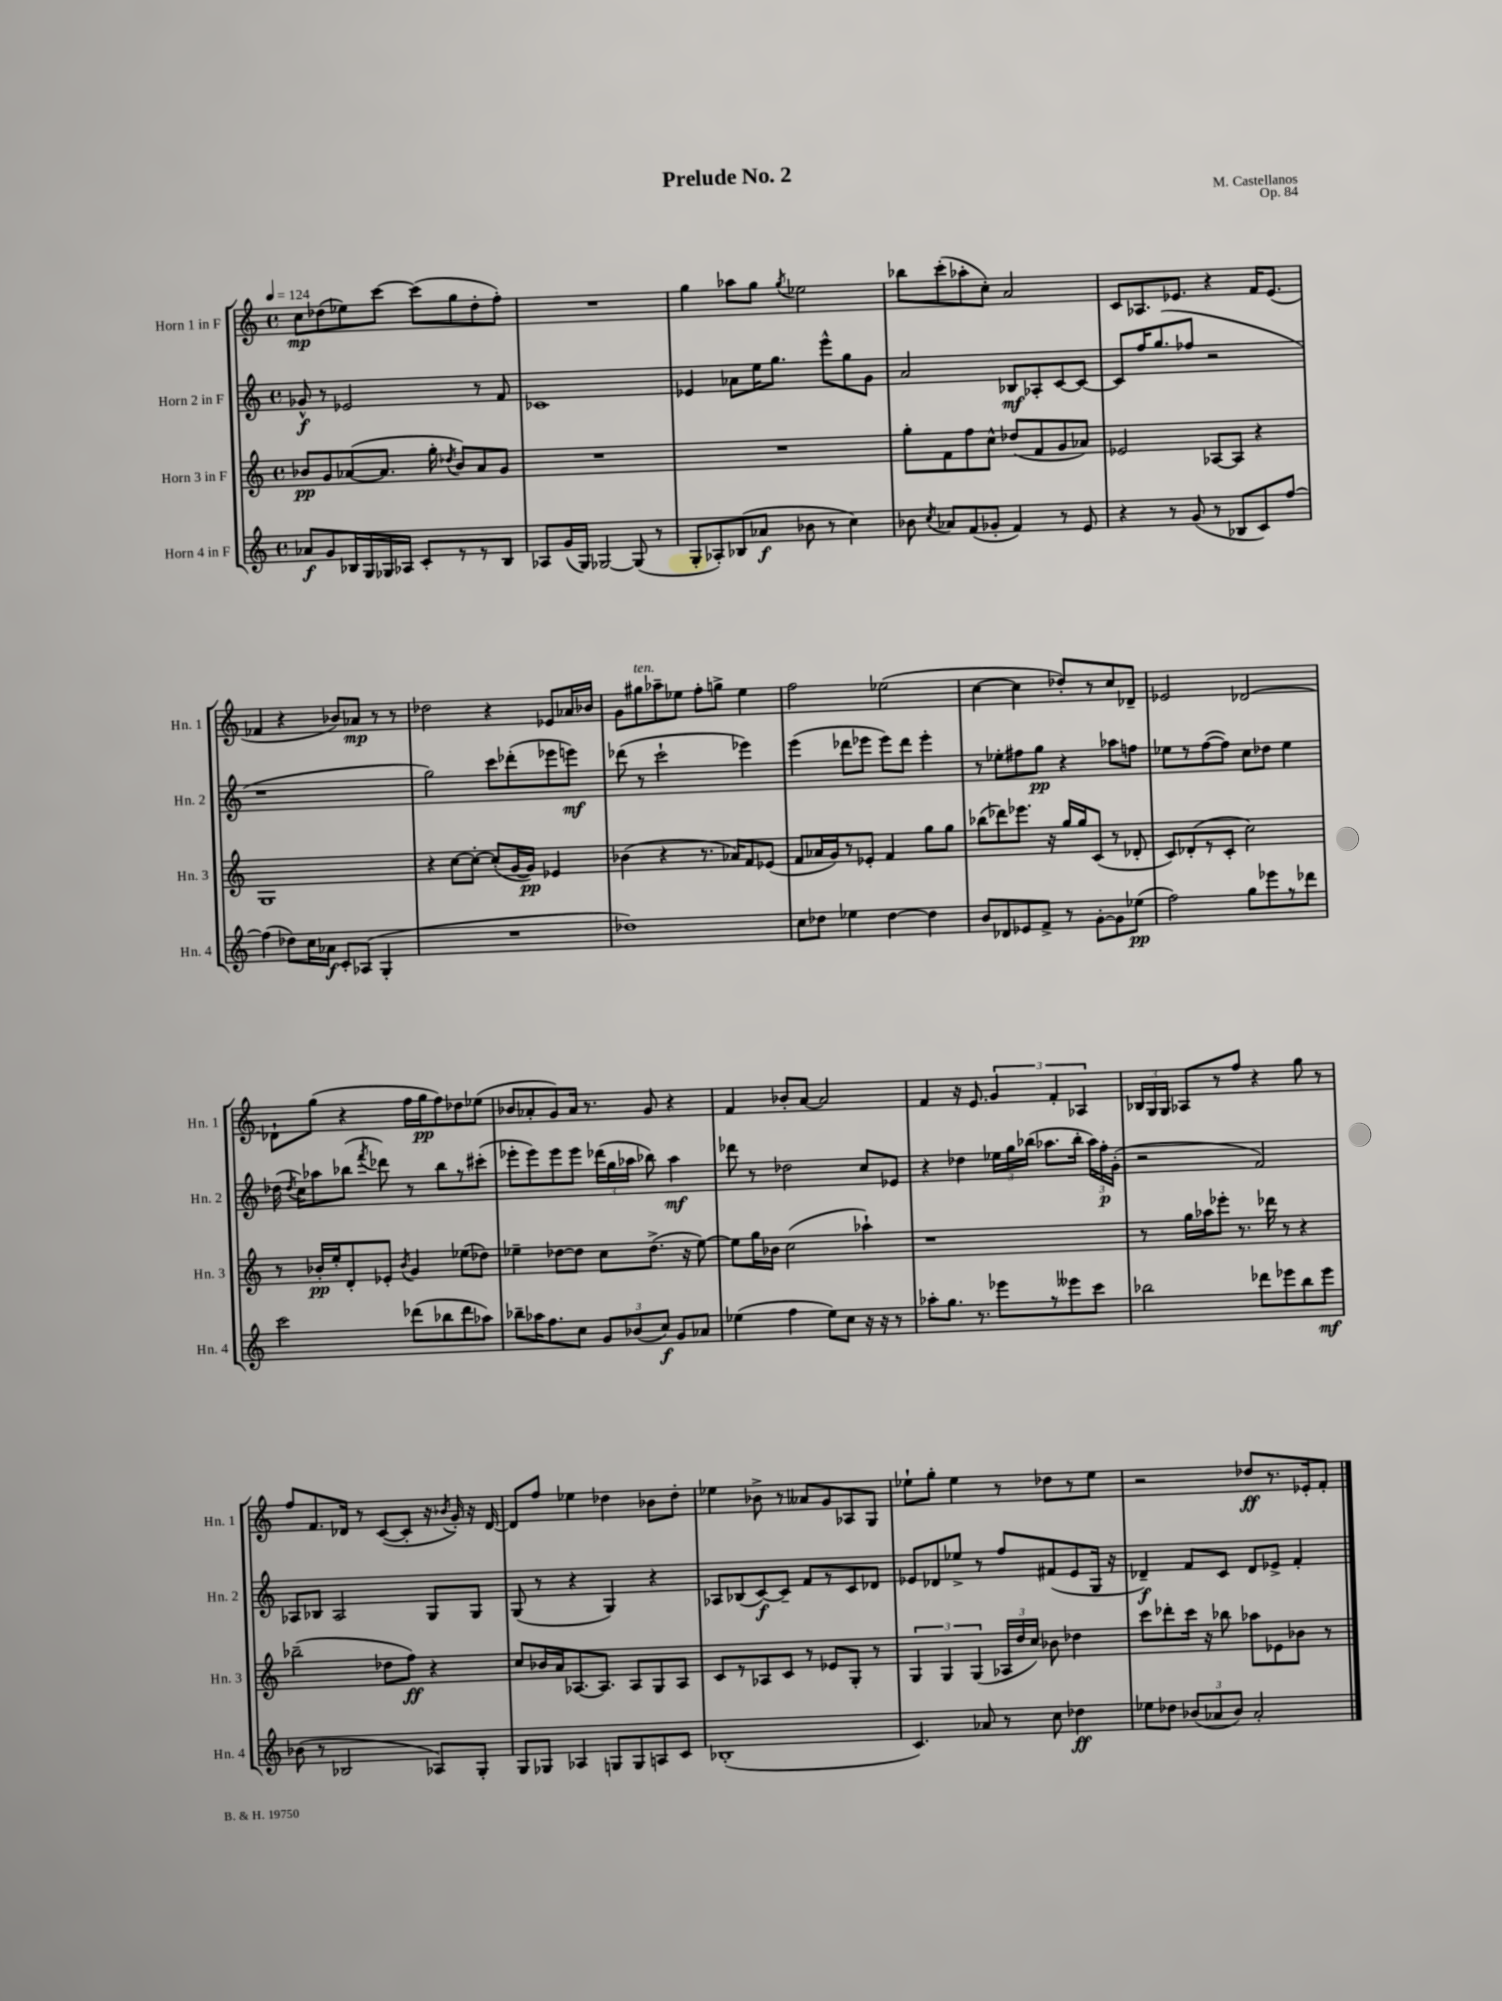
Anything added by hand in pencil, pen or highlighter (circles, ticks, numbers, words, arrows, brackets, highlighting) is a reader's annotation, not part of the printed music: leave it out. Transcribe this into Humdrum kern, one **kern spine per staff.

**kern	**dynam	**kern	**dynam	**kern	**dynam	**kern	**dynam
*part4	*part4	*part3	*part3	*part2	*part2	*part1	*part1
*staff4	*staff4	*staff3	*staff3	*staff2	*staff2	*staff1	*staff1
*I"Horn 4 in F	*	*I"Horn 3 in F	*	*I"Horn 2 in F	*	*I"Horn 1 in F	*
*I'Hn. 4	*	*I'Hn. 3	*	*I'Hn. 2	*	*I'Hn. 1	*
*clefG2	*	*clefG2	*	*clefG2	*	*clefG2	*
*k[]	*	*k[]	*	*k[]	*	*k[]	*
*M4/4	*	*M4/4	*	*M4/4	*	*M4/4	*
*met(c)	*	*met(c)	*	*met(c)	*	*met(c)	*
*MM124	*	*MM124	*	*MM124	*	*MM124	*
=1	=1	=1	=1	=1	=1	=1	=1
8a-X/L	f	8b-X/L	pp	8g-X^^/	f	8cc\L	mp
8g/	.	8g/	.	8r	.	(8dd-X\	.
16B-X/L	.	([8a-X/	.	2e-X/	.	8ee-X\)	.
16G/	.	.	.	.	.	.	.
16G-X/	.	8.a-/J]	.	.	.	[8ccc\J	.
16A-X/JJ	.	.	.	.	.	.	.
8c'/L	.	.	.	.	.	(8ccc\L]	.
.	.	16gg'\	.	.	.	.	.
.	.	8qdd-X/	.	.	.	.	.
8r	.	8b-/L)	.	.	.	8gg\	.
8r	.	8a-/	.	8r	.	8dd-'\	.
8B-/J	.	8g/J	.	8f/	.	8ff'\J)	.
=2	=2	=2	=2	=2	=2	=2	=2
8A-X/L	.	1r	.	1c-X	.	1r	.
(16g/L	.	.	.	.	.	.	.
16G/JJ)	.	.	.	.	.	.	.
[2G-X/	.	.	.	.	.	.	.
(8G-/]	.	.	.	.	.	.	.
8r	.	.	.	.	.	.	.
=3	=3	=3	=3	=3	=3	=3	=3
8G'/L	.	1r	.	4e-X/	.	4gg\	.
8A-X'/)	.	.	.	.	.	.	.
(8B-X/	.	.	.	8a-X\L	.	8aa-X\L	.
8a-X/J	f	.	.	16ee\K	.	8gg\J	.
.	.	.	.	8.gg\J	.	.	.
.	.	.	.	.	.	8qgg/	.
8b-X\	.	.	.	.	.	2ee-X\	.
8r	.	.	.	8eee^^\L	.	.	.
4cc\)	.	.	.	8gg\	.	.	.
.	.	.	.	8g\J	.	.	.
=4	=4	=4	=4	=4	=4	=4	=4
8b-X\	.	8gg'\L	.	2a/	.	8bb-X\L	.
8qcc/	.	.	.	.	.	.	.
8a-X/L	.	8f\	.	.	.	(8ccc'\	.
(8f/	.	8ff\	.	.	.	8aa-X'\	.
8g-X'/J	.	8cc^^\J	.	.	.	8cc'\J)	.
4f/)	.	(8dd-X/L	.	8B-X/L	mf	2a/	.
.	.	8f/	.	8A-X'/	.	.	.
8r	.	8g/	.	[8c/	.	.	.
8e/	.	8a-X/J)	.	8c/J_	.	.	.
=5	=5	=5	=5	=5	=5	=5	=5
4r	.	2e-X/	.	8c/L]	.	8c/L	.
.	.	.	.	16ff/K	.	8.A-X/	.
.	.	.	.	(8.gg/	.	.	.
8r	.	.	.	.	.	.	.
.	.	.	.	.	.	8.e-X/J	.
(8g/	.	.	.	8ff-X/J	.	.	.
8r	.	[8A-X/L	.	2r	.	4r	.
8B-X/L	.	8A-/J]	.	.	.	.	.
8c/)	.	4r	.	.	.	16f/KL	.
.	.	.	.	.	.	(8.e-/J	.
[8ff/J	.	.	.	.	.	.	.
!!LO:LB:g=z
=6	=6	=6	=6	=6	=6	=6	=6
(4ff\]	.	1G	.	1r	.	4f-X/	.
8dd-X\L)	.	.	.	.	.	4r	.
16cc\L	.	.	.	.	.	.	.
16a-X\JJ	f	.	.	.	.	.	.
8c'/L	.	.	.	.	.	8b-X/L)	.
(8A-X/J	.	.	.	.	.	8a-X/J	mp
4G'/	.	.	.	.	.	8r	.
.	.	.	.	.	.	8r	.
=7	=7	=7	=7	=7	=7	=7	=7
1r	.	4r	.	2gg\)	.	2dd-X\	.
.	.	[8cc\L	.	.	.	.	.
.	.	8cc'\J_	.	.	.	.	.
.	.	(8cc'/L]	.	8ccc\L	.	4r	.
.	.	[16g/L	.	(8ddd-X'\	.	.	.
.	.	16g/JJ])	pp	.	.	.	.
.	.	4e-X/	.	8eee-X\	.	8e-X/L	.
.	.	.	.	8eeen\J)	mf	16a-X/L	.
.	.	.	.	.	.	16b-X/JJ	.
=8	=8	=8	=8	=8	=8	=8	=8
1dd-X)	.	(4b-X\	.	(8ddd-X\	.	8g\L	.
!	!	!	!	!	!	!LO:TX:a:i:t=ten.	!
.	.	.	.	8r	.	8gg#X\	.
.	.	4r	.	2ccc`\	.	8aa-X~\	.
.	.	.	.	.	.	8ee-X\J	.
.	.	8.r	.	.	.	8ff'\L	.
.	.	.	.	.	.	8ggn^\J	.
.	.	16a-X/KL)	.	.	.	.	.
.	.	8f/	.	4eee-X\)	.	4ee-\	.
.	.	(8e-X/J	.	.	.	.	.
=9	=9	=9	=9	=9	=9	=9	=9
8cc\L	.	8f/L	.	(4eee\	.	2ff\	.
8dd-X\J	.	16a-X/L	.	.	.	.	.
.	.	16g/J)	.	.	.	.	.
4ee-X\	.	8r	.	8ddd-X\L	.	.	.
.	.	8e-X'/J	.	8eee-X\J	.	.	.
[4dd-\	.	4f/	.	8eee-\L)	.	(2ee-X\	.
.	.	.	.	8ddd-\J	.	.	.
4dd-\]	.	8gg\L	.	4eee-'\	.	.	.
.	.	8gg\J	.	.	.	.	.
=10	=10	=10	=10	=10	=10	=10	=10
8b/L	.	(8bb-X\L	.	8r	.	[4cc\	.
8d-X/	.	8ddd-X\)	.	8ee-X'\L	.	.	.
8e-X/	.	8.eee-X\J	.	8ff#X\	.	4cc\]	.
8f^/J	.	.	.	8gg\J	pp	.	.
.	.	16r	.	.	.	.	.
8r	.	16gg/LL	.	4r	.	8dd-X'/L)	.
.	.	16gg/J	.	.	.	.	.
[8g'\L	.	(8c/J	.	.	.	8r	.
8g\]	.	8r	.	8aa-X\L	.	8cc/	.
(8ee-X\J	pp	8d-X'/	.	8ffn\J	.	8d-X~/J	.
=11	=11	=11	=11	=11	=11	=11	=11
2ff\)	.	8c/L)	.	8ee-X\L	.	2e-X/	.
.	.	(8d-X'/	.	8r	.	.	.
.	.	8r	.	([8ff\	.	.	.
.	.	8c'/J	.	8ff\J])	.	.	.
8gg\L	.	2cc\)	.	8cc\L	.	[2d-X/	.
8eee-X\	.	.	.	8dd-X\J	.	.	.
8r	.	.	.	4ee-\	.	.	.
8ddd-X\J	.	.	.	.	.	.	.
!!LO:LB:g=z
=12	=12	=12	=12	=12	=12	=12	=12
2ccc\	.	8r	.	(16dd-X\	.	8d-X`\L]	.
.	.	.	.	8qdd-/	.	.	.
.	.	.	.	16cc\KL)	.	.	.
.	.	16b-X'/LL	pp	8aa-X\	.	(8gg\J	.
.	.	16ee'/J	.	.	.	.	.
.	.	8d'/	.	(8bb-X\J	.	4r	.
.	.	.	.	8qfff/	.	.	.
.	.	8e-X'/J	.	8ddd-X\)	.	.	.
.	.	8qb-/	.	.	.	.	.
(8ddd-X\L	.	4g/	.	8r	.	16ff\LL	.
.	.	.	.	.	.	16gg\J	pp
8bb-X\	.	.	.	8bb-\L	.	8ff\)	.
8ddd-\	.	(8ee-X\L	.	8r	.	8dd-X\	.
8aa-X\J)	.	8dd-X\J)	.	(8ccc#X'\J	.	(8ee-X\J	.
=13	=13	=13	=13	=13	=13	=13	=13
8bb-X~\L	.	4ee-X~\	.	8eee-X'\L	.	8b-X/L	.
16aa-X\K	.	.	.	8eee-\)	.	8a-X'/	.
8.ff\	.	.	.	.	.	.	.
.	.	[8dd-X\L	.	8eee-\	.	8g/)	.
8cc\J	.	8dd-\J]	.	8eee-\J	.	16a-/Jk	.
.	.	.	.	.	.	8.r	.
12g/L	.	8cc\L	.	(24ddd-X\LL	.	.	.
.	.	.	.	24gg\	.	.	.
(12b-X/	.	.	.	24aa-X\JJ	.	.	.
.	.	(8.dd-^\J	.	8bb-X\)	.	8g/	.
12cc/J)	f	.	.	.	.	.	.
8g/L	.	.	.	4aa-\	mf	4r	.
.	.	16r	.	.	.	.	.
8a-X/J	.	[8ee-\)	.	.	.	.	.
=14	=14	=14	=14	=14	=14	=14	=14
(4ee-X\	.	8ee-\L]	.	8ddd-X\	.	4f/	.
.	.	16gg\L	.	8r	.	.	.
.	.	16b-X\JJ	.	.	.	.	.
4ff\	.	(2cc\	.	2dd-X\	.	8b-X'/L	.
.	.	.	.	.	.	[8a/J	.
8ee-\L)	.	.	.	.	.	2a/]	.
8cc\J	.	.	.	.	.	.	.
16r	.	4aa-X`\)	.	8cc/L	.	.	.
16r	.	.	.	.	.	.	.
8r	.	.	.	8e-X/J	.	.	.
=15	=15	=15	=15	=15	=15	=15	=15
8aa-X'\L	.	1r	.	4r	.	4f/	.
8.gg\J	.	.	.	.	.	.	.
.	.	.	.	4dd-X\	.	16r	.
8.r	.	.	.	.	.	8.e/	.
8eee-X\L	.	.	.	24ee-X\LL	.	6g/	.
.	.	.	.	24gg\	.	.	.
.	.	.	.	(24bb-X\JJ	.	.	.
8r	.	.	.	8.aa-X\L	.	.	.
.	.	.	.	.	.	6f'/	.
8eee--X\	.	.	.	.	.	.	.
.	.	.	.	16bb-'\Jk	.	.	.
.	.	.	.	.	.	6A-X/	.
8ccc\J	.	.	.	24aa-\LL)	.	.	.
.	.	.	.	24ff'\	p	.	.
.	.	.	.	(24g'\JJ	.	.	.
=16	=16	=16	=16	=16	=16	=16	=16
2bb-X\	.	8r	.	2r	.	24B-X/LL	.
.	.	.	.	.	.	24G/	.
.	.	.	.	.	.	24G/JJ	.
.	.	16gg\LL	.	.	.	8A-X/L	.
.	.	16aa-X\J	.	.	.	.	.
.	.	8eee-X'\J	.	.	.	8r	.
.	.	8.r	.	.	.	8ff/J	.
8ddd-X\L	.	.	.	2f/)	.	4r	.
.	.	16ddd-X\	.	.	.	.	.
8eee-X\	.	8r	.	.	.	.	.
8bb-\	.	4r	.	.	.	8gg\	.
8eee-\J	mf	.	.	.	.	8r	.
!!LO:LB:g=z
=17	=17	=17	=17	=17	=17	=17	=17
(8b-X\	.	(2bb-X~\	.	8A-X/L	.	8ff/L	.
8r	.	.	.	8B-X/J	.	8.f/	.
2B-X/	.	.	.	2A-/	.	.	.
.	.	.	.	.	.	16d-X/Jk	.
.	.	.	.	.	.	8r	.
.	.	8dd-X\L	.	.	.	([8c/L	.
.	.	8ff\J)	ff	.	.	8c'/J]	.
8A-X/L)	.	4r	.	8G/L	.	16r	.
.	.	.	.	.	.	8qb-X/	.
.	.	.	.	.	.	16g'/)	.
8G'/J	.	.	.	8G/J	.	16r	.
.	.	.	.	.	.	[16d-/	.
=18	=18	=18	=18	=18	=18	=18	=18
8G/L	.	8cc/L	.	(8G/	.	8d-/L]	.
8G-X/J	.	16b-X/L	.	8r	.	8ff/J	.
.	.	16a/J	.	.	.	.	.
4A-X/	.	[8.A-X/	.	4r	.	4ee-X\	.
.	.	8.A-/J]	.	.	.	.	.
8Gn/L	.	.	.	4G/)	.	4dd-X\	.
8G/	.	8A-/L	.	.	.	.	.
8An/	.	8G/	.	4r	.	8b-X\L	.
8c/J	.	8A-/J	.	.	.	8dd-'\J	.
=19	=19	=19	=19	=19	=19	=19	=19
(1B-X'	.	8c/L	.	8A-X/L	.	4ee-X\	.
.	.	8r	.	(8B-X/	.	.	.
.	.	8A-X/	.	[8c/)	f	8b-X^\	.
.	.	8c/J	.	8c~/J]	.	8r	.
.	.	8r	.	8f/L	.	8a--X/L	.
.	.	8e-X/L	.	8r	.	8g/	.
.	.	8G'/J	.	8c/	.	8A-X/	.
.	.	8r	.	8d-X/J	.	8G/J	.
=20	=20	=20	=20	=20	=20	=20	=20
4.c/)	.	6G/	.	8e-X/L	.	8ee-X`\L	.
.	.	.	.	8d-X/	.	8gg'\J	.
.	.	6G/	.	.	.	.	.
.	.	.	.	8ee-X^/J	.	4ee-\	.
.	.	(6G/	.	.	.	.	.
8a-X/	.	.	.	8r	.	.	.
8r	.	24A-X/LL	.	8ff/L	.	8r	.
.	.	24dd/	.	.	.	.	.
.	.	24cc/JJ)	.	.	.	.	.
8cc\	.	8b-X\	.	(8f#X/	.	8dd-X\L	.
4dd-X\	ff	4dd-X\	.	8e-/	.	8r	.
.	.	.	.	16G/Jk	.	8ee-\J	.
.	.	.	.	16r	.	.	.
=21	=21	=21	=21	=21	=21	=21	=21
8ee-X\L	.	8ccc\L	.	4d-X~/)	f	2r	.
8dd-X\J	.	8ddd-X'\	.	.	.	.	.
(12b-X/L	.	16ccc\Jk	.	8f/L	.	.	.
.	.	16r	.	.	.	.	.
12a-X/	.	.	.	.	.	.	.
.	.	8bb-X\	.	8c/J	.	.	.
12b-/J)	.	.	.	.	.	.	.
2a-'/	.	8aa-X\L	.	8d-/L	.	8dd-X/L	ff
.	.	8e-X\	.	8e-X^/J	.	8.r	.
.	.	8b-X\J	.	4f'/	.	.	.
.	.	.	.	.	.	16e-X'/k	.
.	.	8r	.	.	.	8f'/J	.
==	==	==	==	==	==	==	==
*-	*-	*-	*-	*-	*-	*-	*-
